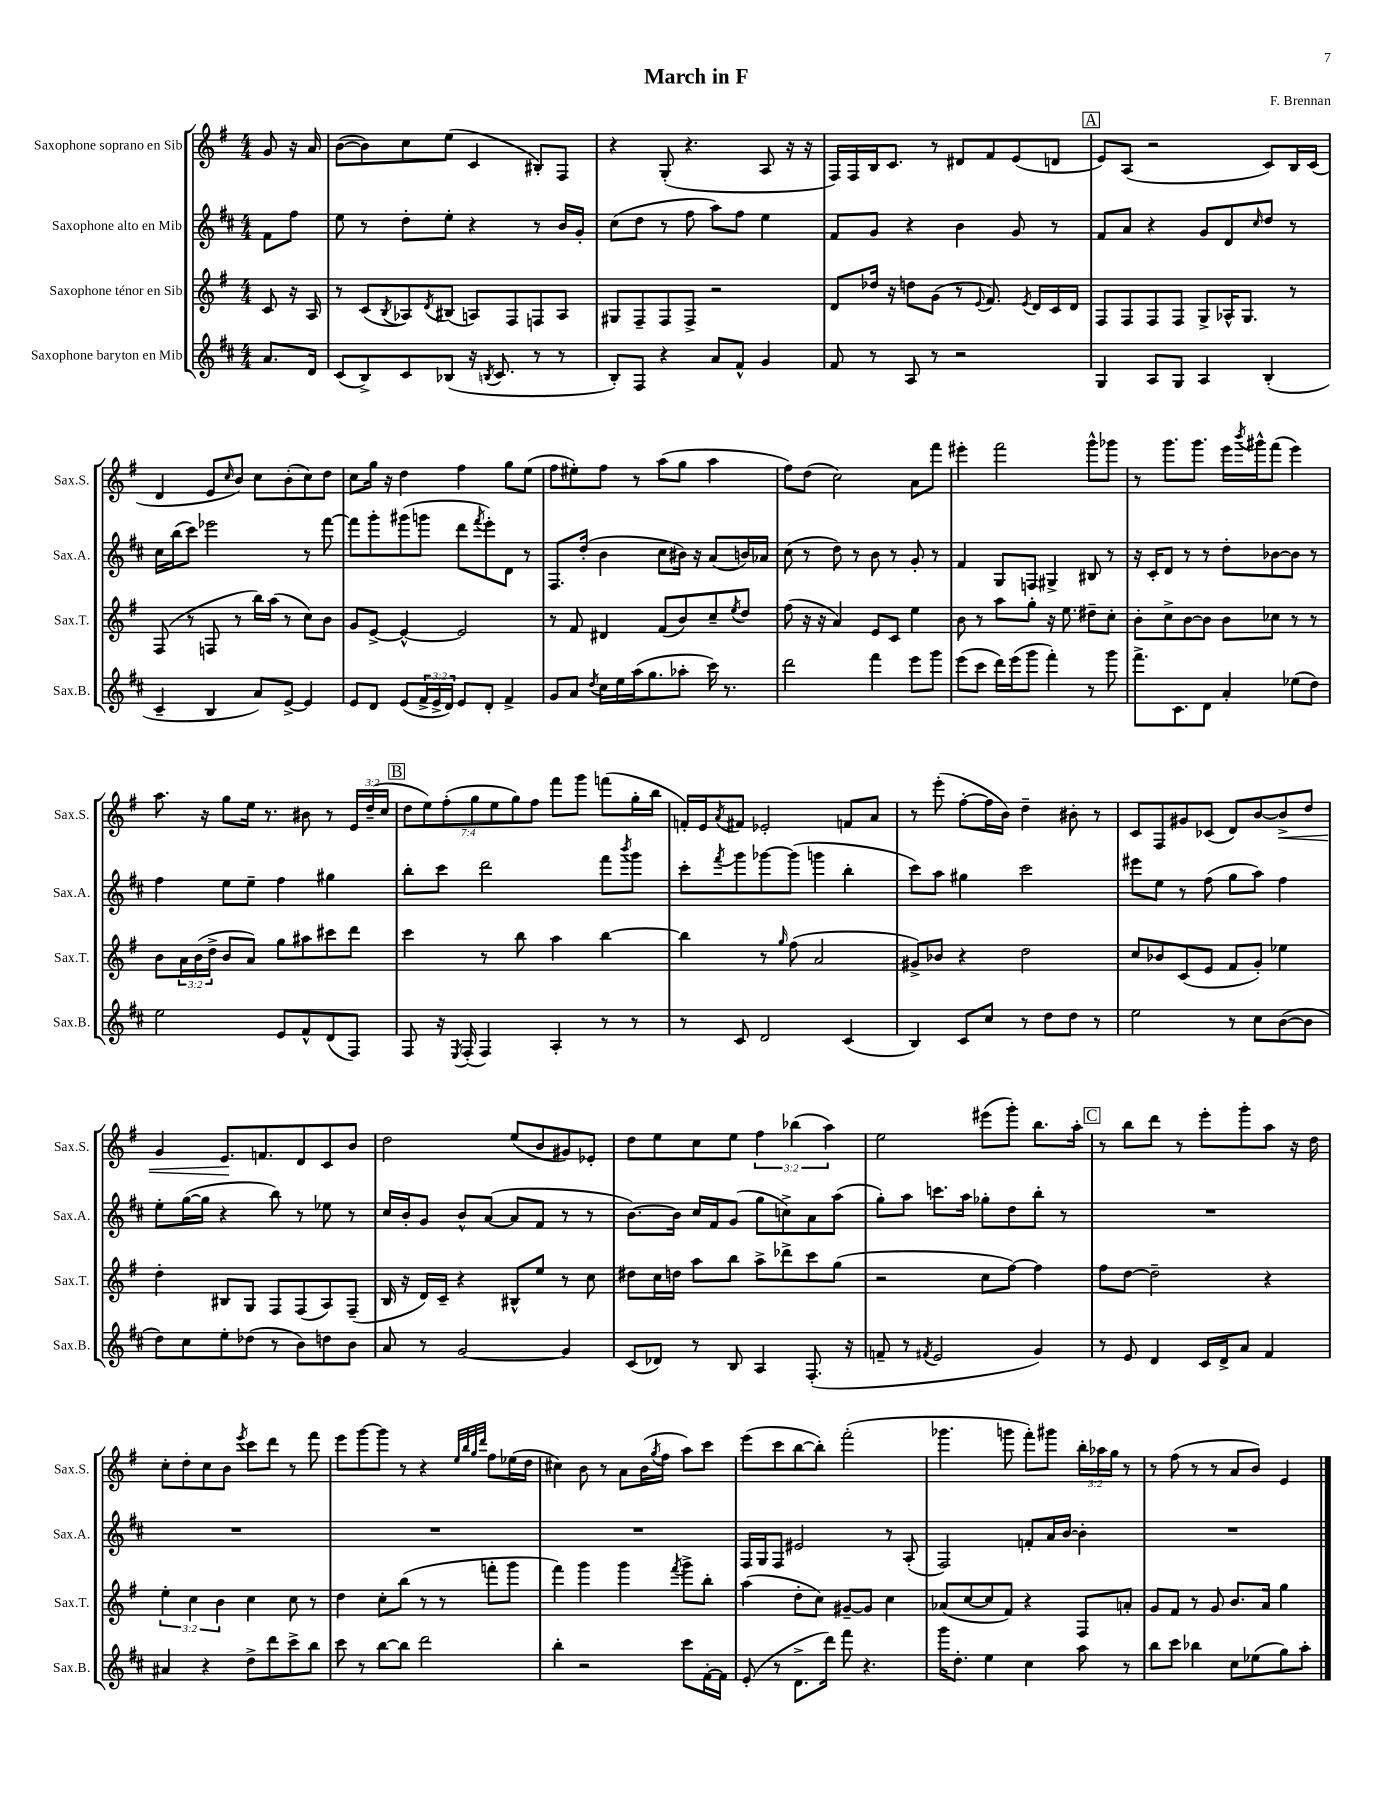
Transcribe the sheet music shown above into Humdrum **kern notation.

**kern	**kern	**kern	**kern
*staff4	*staff3	*staff2	*staff1
*clefG2	*clefG2	*clefG2	*clefG2
*k[f#c#]	*k[f#]	*k[f#c#]	*k[f#]
*M4/4	*M4/4	*M4/4	*M4/4
8.a/L	8c/	8f#\L	8g/
.	16r	8ff#\J	16r
16d/Jk	16A/	.	16a/
=	=	=	=
(8c#/L	8r	8ee\	([8b\L
8B^/)	(8c/L	8r	8b\])
.	8qB/	.	.
8c#/	8A-/)	8dd'\L	8cc\
.	8qd/	.	.
(8B-/J	(8B#/J	8ee'\J	(8ee\J
16r	8A/L)	4r	4c/
8qB/	.	.	.
8.c#/	.	.	.
.	8F#/	.	.
8r	8F/	8r	8B#'/L)
8r	8A/J	16b/LL	8F#/J
.	.	16g'/JJ	.
=	=	=	=
8B'/L)	8G#/L	(8cc#\L	4r
8F#/J	8F#~/	8dd\J	.
4r	8F#/	8r	(8G'/
.	8F#^/J	8ff#\	4.r
8a/L	2r	8aa\L)	.
8f#^^/J	.	8ff#\J	.
4g/	.	4ee\	8A/
.	.	.	16r
.	.	.	16r
=	=	=	=
8f#/	8d/L	8f#/L	16F#/LL)
.	.	.	16F#/
8r	16dd-/Jk	8g/J	16B/J
.	16r	.	8.c/J
8A/	8dd\L	4r	.
8r	(8g\J	.	8r
2r	8r	4b\	8d#/L
.	8qqe/	.	.
.	8.f#/)	.	8f#/
.	.	8g/	(8e/
.	8qe/	.	.
.	16d/LL	.	.
.	16c/	8r	8d/J
.	16d/JJ	.	.
=	=	=	=
4G/	8F#/L	8f#/L	8e/L)
.	8F#/	8a/J	(8A/J
8A/L	8F#/	4r	2r
8G/J	8F#/J	.	.
4A/	8G^/L	8g/L	.
.	16A-^^/K	8d/	.
.	8.G/J	.	.
.	.	16qqcc#/	.
(4B'/	.	8dd/J	8c/L)
.	8r	8r	16B/L
.	.	.	(16c/JJ
=	=	=	=
4c#~/	(8F#/	16cc#\LL	4d/
.	.	(16bb\J	.
.	8r	8ccc#\J)	.
4B/	8F/	2eee-\	8e/L
.	.	.	16qqcc/
.	8r	.	8b/J)
8a/L)	16bb\LL)	.	8cc\L
.	(16aa\JJ	.	.
[8e^/J	8r	.	(8b'\
4e/]	8cc\L)	8r	8cc\)
.	8b\J	[8fff#\	8dd\J
=	=	=	=
8e/L	8g/L	8fff#\]L	8cc\L
8d/J	[8e^/J	8ggg'\	16gg\Jk
.	.	.	16r
(8e/L	4e^^/_	(8ggg#\	4dd\
24f#^/L	.	8ggg\J	.
24e^/	.	.	.
24d/JJ)	.	.	.
8e/L	2e/]	8ddd\L	4ff#\
.	.	8qfff#/	.
8d'/J	.	8eee'\)	.
4f#^/	.	8d\J	8gg\L
.	.	8r	(8ee\J
=	=	=	=
8g/L	8r	8.F#/L	8ff#\L
8a/J	8f#/	.	8ee#'\)
.	.	(16dd'/Jk	.
8qdd/	.	.	.
16cc#\LL	4d#/	4b\	8ff#\J
16ee\	.	.	.
(16aa\J	.	.	8r
8.gg\	.	.	.
.	(8f#/L	8cc#\L	(8aa\L
8aa-'\J	8b/)	16b#\Jk)	8gg\J
.	.	16r	.
16ccc#\)	8cc~/	(8a/L	4aa\
8.r	.	.	.
.	8qee/	.	.
.	8dd/J	16b/L)	.
.	.	16a-/JJ	.
=	=	=	=
2ddd\	(8ff#\	(8cc#\	8ff#\L)
.	16r	8r	(8dd\J
.	16r	.	.
.	4a/)	8dd\)	2cc\)
.	.	8r	.
4fff#\	8e/L	8b\	.
.	8c/J	8r	.
8eee\L	4ee\	8g'/	8a\L
8ggg\J	.	8r	8fff#\J
=	=	=	=
(8eee\L	8b\	4f#/	4eee#'\
8ccc#\J	8r	.	.
16ddd\LL)	8aa\L	8G/L	2fff#\
(16eee\J	.	.	.
8ggg\J	8gg'\J	8F/J	.
4fff#'\)	16r	4G#^/	.
.	8.ee\	.	.
8r	8dd#~\L	8B#/	8ggg^^\L
8ggg\	8cc'\J	8r	8ggg-\J
=	=	=	=
8.fff#^\L	8b'\L	16r	8r
.	.	16c#'/LK	.
.	8cc^\	8d/J	8.ggg\L
8.c#\	.	.	.
.	[8b\	8r	.
.	.	.	8.ggg\J
8d\J	8b\]J	8r	.
4a'/	8b\L	8dd'\L	16eee\LL
.	.	.	8qbbb/
.	.	.	16ggg#^^\J
.	8cc-\J	[8b-\	(8fff#\J
(8ee-\L	8r	8b-\]J	4eee\)
8dd\J)	8r	8r	.
=	=	=	=
2ee\	8b\L	4ff#\	8.aa\
.	24a\L	.	.
.	(24b\	.	.
.	.	.	16r
.	24dd^\JJ	.	.
.	8b/L	8ee\L	8gg\L
.	8a/J)	8ee~\J	16ee\Jk
.	.	.	8.r
8e/L	8gg\L	4ff#\	.
8f#^^/	8aa#\	.	8b#\
(8d/	8ccc#\	4gg#\	8r
8F#/J)	8ddd\J	.	24e/LL
.	.	.	(24dd~/
.	.	.	24cc/JJ
=	=	=	=
8F#/	4ccc\	8bb'\L	14dd\L
.	.	.	14ee\)
16r	.	8ccc#\J	.
.	.	.	(14ff#'\
8qE/	.	.	.
(16F#'/	.	.	.
.	.	.	14gg\
4F#/)	8r	2ddd\	.
.	.	.	14ee\
.	.	.	14gg\)
.	8bb\	.	.
.	.	.	14ff#\J
4A'/	4aa\	.	8fff#\L
.	.	.	8ggg\J
8r	[4bb\	8fff#\L	(8fff\L
.	.	8qbbb/	.
8r	.	8ggg\J	16gg'\L
.	.	.	16bb\JJ
=	=	=	=
8r	4bb\]	8ccc#'\L	16f'/LL)
.	.	.	16e/J
.	.	8qfff#/	8qa/
8c#/	.	8ggg\	8f#/J
2d/	8r	[8ggg-\	2e-'/
.	16qqgg/	.	.
.	(8ff#\	(8ggg-\]J	.
.	2a/	4ggg\	.
(4c#/	.	4bb'\	8f/L
.	.	.	8a/J
=	=	=	=
4B/)	8g#^/L)	8ccc#\L)	8r
.	8b-/J	8aa\J	(8eee'\
8c#/L	4r	4gg#\	[8ff#'\L
8cc#/J	.	.	16ff#\]L
.	.	.	16b\JJ)
8r	2dd\	2ccc#\	4dd~\
8dd\L	.	.	.
8dd\J	.	.	8b#'\
8r	.	.	8r
=	=	=	=
2ee\	8cc/L	8eee#\L	8c/L
.	8b-/	8ee\J	8F#/
.	(8c/	8r	8g#/
.	8e/J	(8ff#\	(8c-/J
8r	8f#/L	8gg\L	8d/L)
8cc#\L	8g'/J)	8aa\J)	[8b/
([8b\	4ee-\	4ff#\	8b^/]
8b\]J	.	.	8dd/J
=	=	=	=
8dd\L)	4dd'\	8ee'\L	4g/
8cc#\	.	([16gg\L	.
.	.	16gg\]JJ	.
8ee'\	8B#/L	4r	8.e/L
(8dd-\J	8G/J	.	.
.	.	.	8.f/
8r	8F#/L	8bb\)	.
8b\L)	(8F#/	8r	8d/
8dd\	8A/)	8ee-\	8c/
8b\J	(8F#~/J	8r	8b/J
=	=	=	=
8a/	16B/	16cc#/LL	2dd\
.	16r	16b'/J	.
8r	16d/LL)	8g/J	.
.	16c~/JJ	.	.
[2g/	4r	8b^^/L	.
.	.	([8a/J	.
.	8B#^^/L	8a/]L	(8ee/L
.	8ee/J	8f#/J	8b/
4g/]	8r	8r	8g#/)
.	8cc\	8r	8e-'/J
=	=	=	=
(8c#/L	8dd#\L	[8.b\L)	8dd\L
8d-/J)	16cc\L	.	8ee\
.	16dd\JJ	16b\]Jk	.
8r	8aa\L	16cc#/LL	8cc\
.	.	16f#/J	.
8B/	8bb\J	(8g/J	8ee\J
4A/	8aa^\L	8gg\L	6ff#\
.	8ddd-^\	8cc^\)	.
.	.	.	(6bb-\
(8.F#'/	8ccc\	8a\	.
.	.	.	6aa\)
.	(8gg\J	(8aa\J	.
16r	.	.	.
=	=	=	=
8f~/	2r	8gg'\L)	2ee\
8r	.	8aa\J	.
8qf#/	.	.	.
2e/	.	8.ccc\L	.
.	.	16aa\Jk	.
.	8cc\L	8gg-'\L	(8eee#\L
.	[8ff#\J)	8dd\	8ggg'\J)
4g/)	4ff#\]	8bb'\J	8.bb\L
.	.	8r	.
.	.	.	16aa'\Jk
=	=	=	=
8r	8ff#\L	1r	8r
8e/	[8dd\J	.	8bb\L
4d/	2dd~\]	.	8ddd\J
.	.	.	8r
16c#/LL	.	.	8eee'\L
16d^/J	.	.	.
8a/J	.	.	8ggg'\
4f#/	4r	.	8aa\J
.	.	.	16r
.	.	.	16dd\
=	=	=	=
4a#/	6ee'\	1r	8cc'\L
.	.	.	8dd'\
.	6cc\	.	.
4r	.	.	8cc\
.	6b\	.	.
.	.	.	8b\J
.	.	.	8qeee/
8dd^\L	4cc\	.	8ccc\L
8ddd\	.	.	8ddd\J
8ccc#^\	8cc\	.	8r
8bb\J	8r	.	8fff#\
=	=	=	=
8ccc#\	4dd\	1r	8eee\L
8r	.	.	[8ggg\
[8bb\L	8cc'\L	.	8ggg\]J
8bb\]J	(8bb\J	.	8r
2ddd\	8r	.	4r
.	8r	.	.
.	.	.	32qqee/LLL
.	.	.	32qqbb/
.	.	.	32qqgg/
.	.	.	32qqddd/JJJ
.	8fff'\L	.	8ff#\L
.	8ggg\J	.	(16ee-\L
.	.	.	16dd\JJ
=	=	=	=
4bb'\	4fff#\)	1r	4cc#\)
2r	4ggg\	.	8b\
.	.	.	8r
.	4ggg\	.	8a\L
.	.	.	(16b\L
.	.	.	8qgg/
.	.	.	16ff#\JJ
.	8qfff#/	.	.
8ccc#\L	8ggg^\L	.	8aa\L)
[16f#'\L	8bb'\J	.	8ccc\J
16f#\]JJ	.	.	.
=	=	=	=
(8e'/	(4aa\	16F#/LL	(8eee\L
.	.	16G/J	.
8r	.	8F#/J	8ccc\
8.d^\L	8dd'\L	2e#/	[8bb\
.	8cc\J)	.	8bb'\]J)
16ddd\Jk)	.	.	.
8fff#\	[8g#~/L	.	(2fff#'\
4.r	8g#/]J	.	.
.	4cc\	8r	.
.	.	(8A'/	.
=	=	=	=
16ggg\LK	(8a-/L	2F#/)	4.ggg-\
8.dd'\J	.	.	.
.	[8cc/	.	.
4ee\	8cc/]	.	.
.	8f#/J)	.	8ggg\
4cc#\	4r	8f'/L	8fff#'\L)
.	.	16a/L	8ggg#\J
.	.	[16b/JJ	.
8aa\	8F#/L	4b'\]	24bb'\LL
.	.	.	24aa-\
.	.	.	24gg\JJ
8r	8a'/J	.	8r
=	=	=	=
8bb\L	8g/L	1r	8r
8ccc#\J	8f#/J	.	(8ff#\
4bb-\	8r	.	8r
.	8g/	.	8r
8cc#\L	8.b/L	.	8a/L
(8ee-\	.	.	8b/J)
.	16a/Jk	.	.
8gg\)	4gg\	.	4e/
8aa'\J	.	.	.
==	==	==	==
*-	*-	*-	*-
